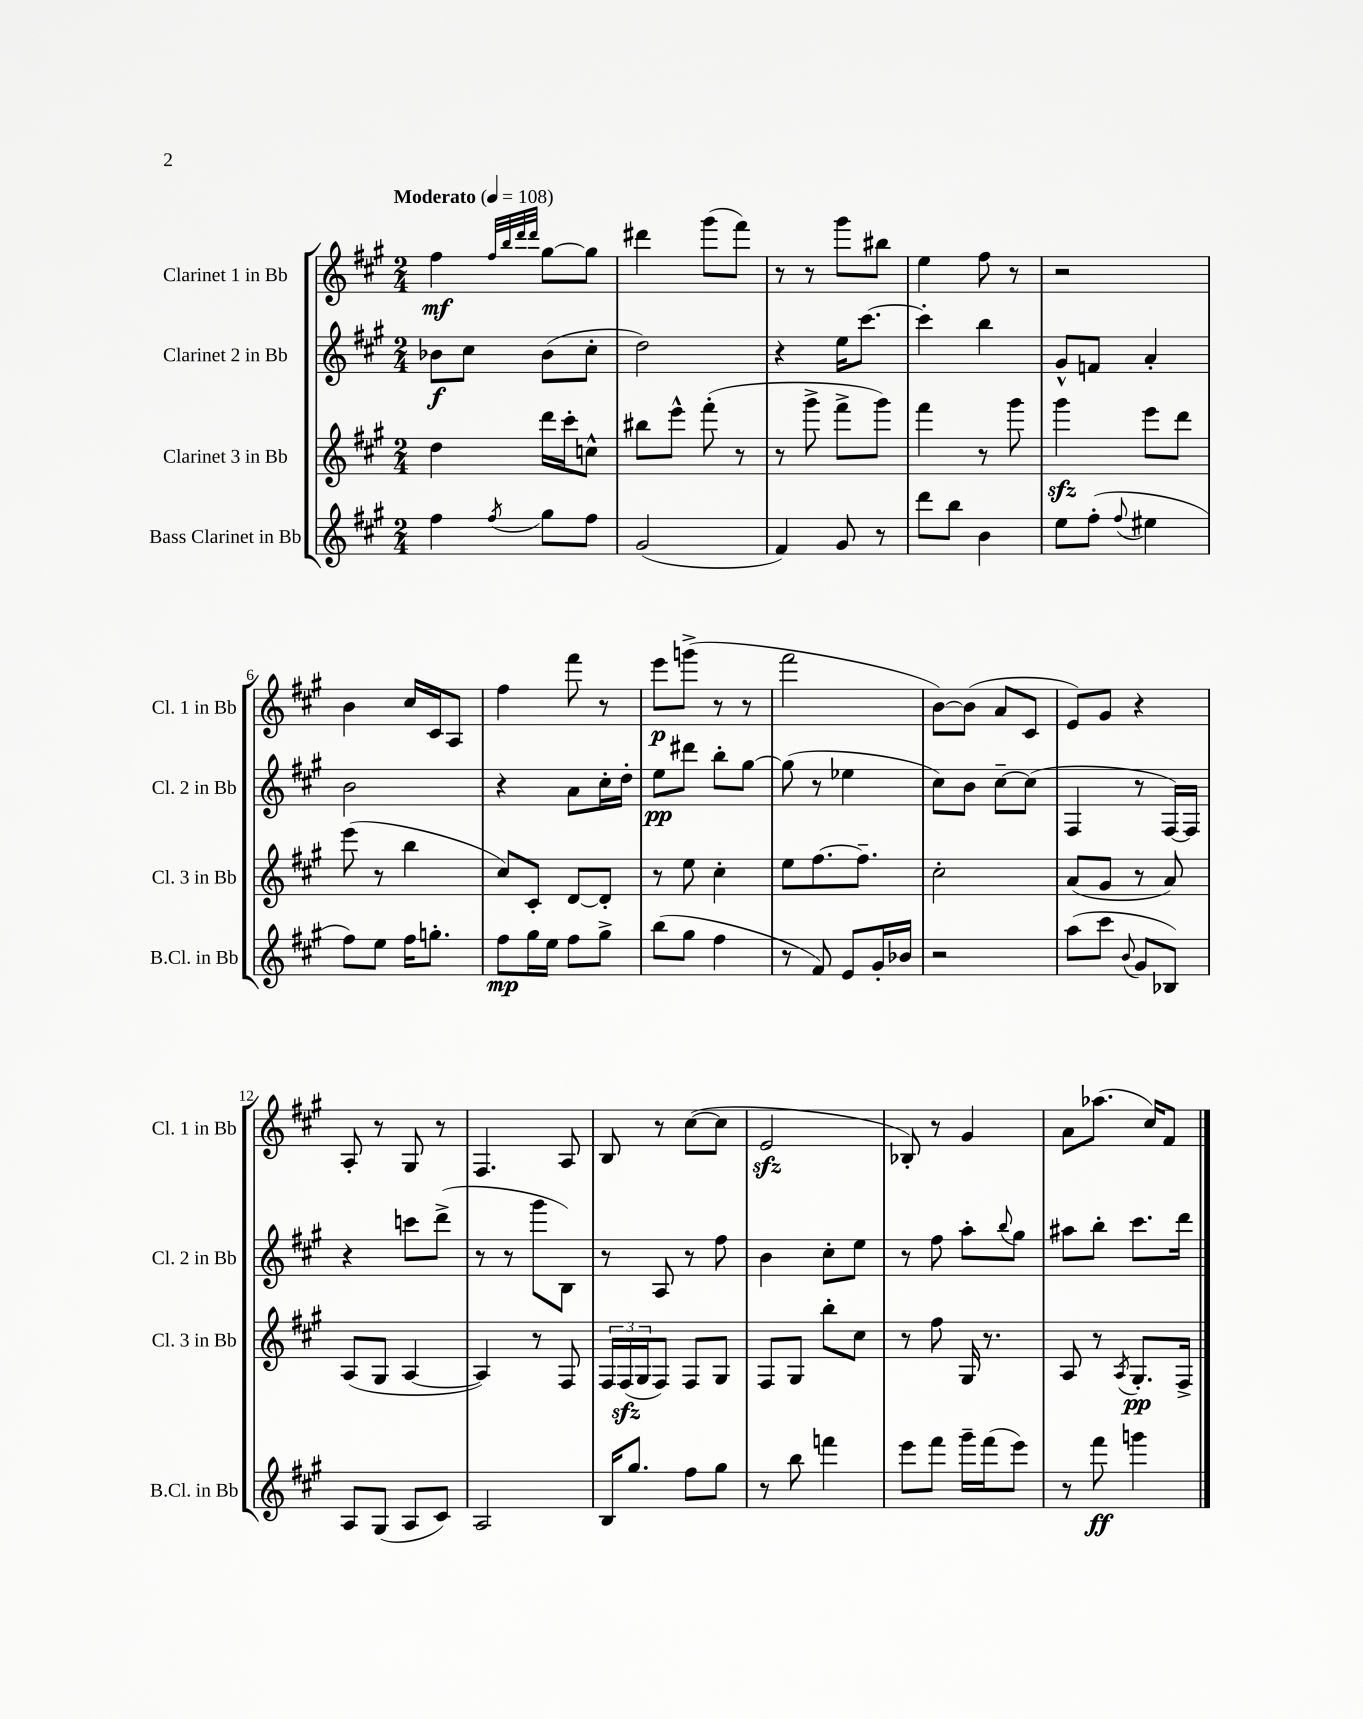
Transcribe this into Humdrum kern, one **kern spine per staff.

**kern	**kern	**kern	**kern
*staff4	*staff3	*staff2	*staff1
*clefG2	*clefG2	*clefG2	*clefG2
*k[f#c#g#]	*k[f#c#g#]	*k[f#c#g#]	*k[f#c#g#]
*M2/4	*M2/4	*M2/4	*M2/4
*MM108	*MM108	*MM108	*MM108
4ff#	4dd	8b-	4ff#
.	.	8cc#	.
.	.	.	32qqff#
.	.	.	32qqbb
.	.	.	32qqddd
8qff#	.	.	32qqddd
8gg#	16ddd	(8b-	[8gg#
.	16ccc#'	.	.
8ff#	8cc^^	8cc#'	8gg#]
=	=	=	=
(2g#	8bb#	2dd)	4ddd#
.	8eee^^	.	.
.	(8fff#'	.	(8ggg#
.	8r	.	8fff#)
=	=	=	=
4f#)	8r	4r	8r
.	8ggg#^	.	8r
8g#	8fff#^	16ee	8ggg#
.	.	[8.ccc#	.
8r	8ggg#)	.	8bb#
=	=	=	=
8ddd	4fff#	4ccc#']	4ee
8bb	.	.	.
4b	8r	4bb	8ff#
.	8ggg#	.	8r
=	=	=	=
8ee	4ggg#	8g#^^	2r
(8ff#'	.	8f	.
8qqff#	.	.	.
4ee#	8eee	4a'	.
.	8ddd	.	.
=	=	=	=
8ff#)	(8eee	2b	4b
8ee	8r	.	.
16ff#	4bb	.	16cc#
8.gg'	.	.	16c#
.	.	.	8A
=	=	=	=
8ff#	8cc#)	4r	4ff#
16gg#	8c#'	.	.
16ee	.	.	.
8ff#	[8d	8a	8fff#
8gg#^	8d']	16cc#'	8r
.	.	16dd'	.
=	=	=	=
(8bb	8r	8ee	8eee
8gg#	8ee	8ddd#	(8ggg^
4ff#	4cc#'	8bb'	8r
.	.	[8gg#	8r
=	=	=	=
8r	8ee	(8gg#]	2fff#
8f#)	[8.ff#	8r	.
8e	.	4ee-	.
.	8.ff#~]	.	.
16g#'	.	.	.
16b-	.	.	.
=	=	=	=
2r	2cc#'	8cc#)	[8b)
.	.	8b	(8b]
.	.	[8cc#~	8a
.	.	(8cc#]	8c#
=	=	=	=
(8aa	(8a	4F#	8e)
8ccc#	8g#	.	8g#
8qqb	.	.	.
8g#	8r	8r	4r
8B-)	8a)	[16F#)	.
.	.	16F#]	.
=	=	=	=
8A	(8A	4r	8A'
(8G#	8G#	.	8r
8A	[4A	8ccc	8G#
8c#)	.	(8ddd^	8r
=	=	=	=
2A	4A])	8r	4.F#
.	.	8r	.
.	8r	8ggg#	.
.	8F#	8B)	8A
=	=	=	=
16B	24F#	8r	8B
.	(24F#	.	.
8.gg#	.	.	.
.	24G#	.	.
.	8F#)	8A	8r
8ff#	8F#	8r	([8cc#
8gg#	8G#	8ff#	8cc#]
=	=	=	=
8r	8F#	4b	2e
8bb	8G#	.	.
4fff	8bb'	8cc#'	.
.	8cc#	8ee	.
=	=	=	=
8eee	8r	8r	8B-')
8fff#	8ff#	8ff#	8r
16ggg#~	16G#	8aa'	4g#
(16fff#	8.r	.	.
.	.	8qqbb	.
8eee)	.	8gg#	.
=	=	=	=
8r	8A	8aa#	8a
8fff#	8r	8bb'	(8.aa-
.	8qA	.	.
4ggg	8.G#'	8.ccc#	.
.	.	.	16cc#)
.	.	.	8f#
.	16F#^	16ddd	.
==	==	==	==
*-	*-	*-	*-
